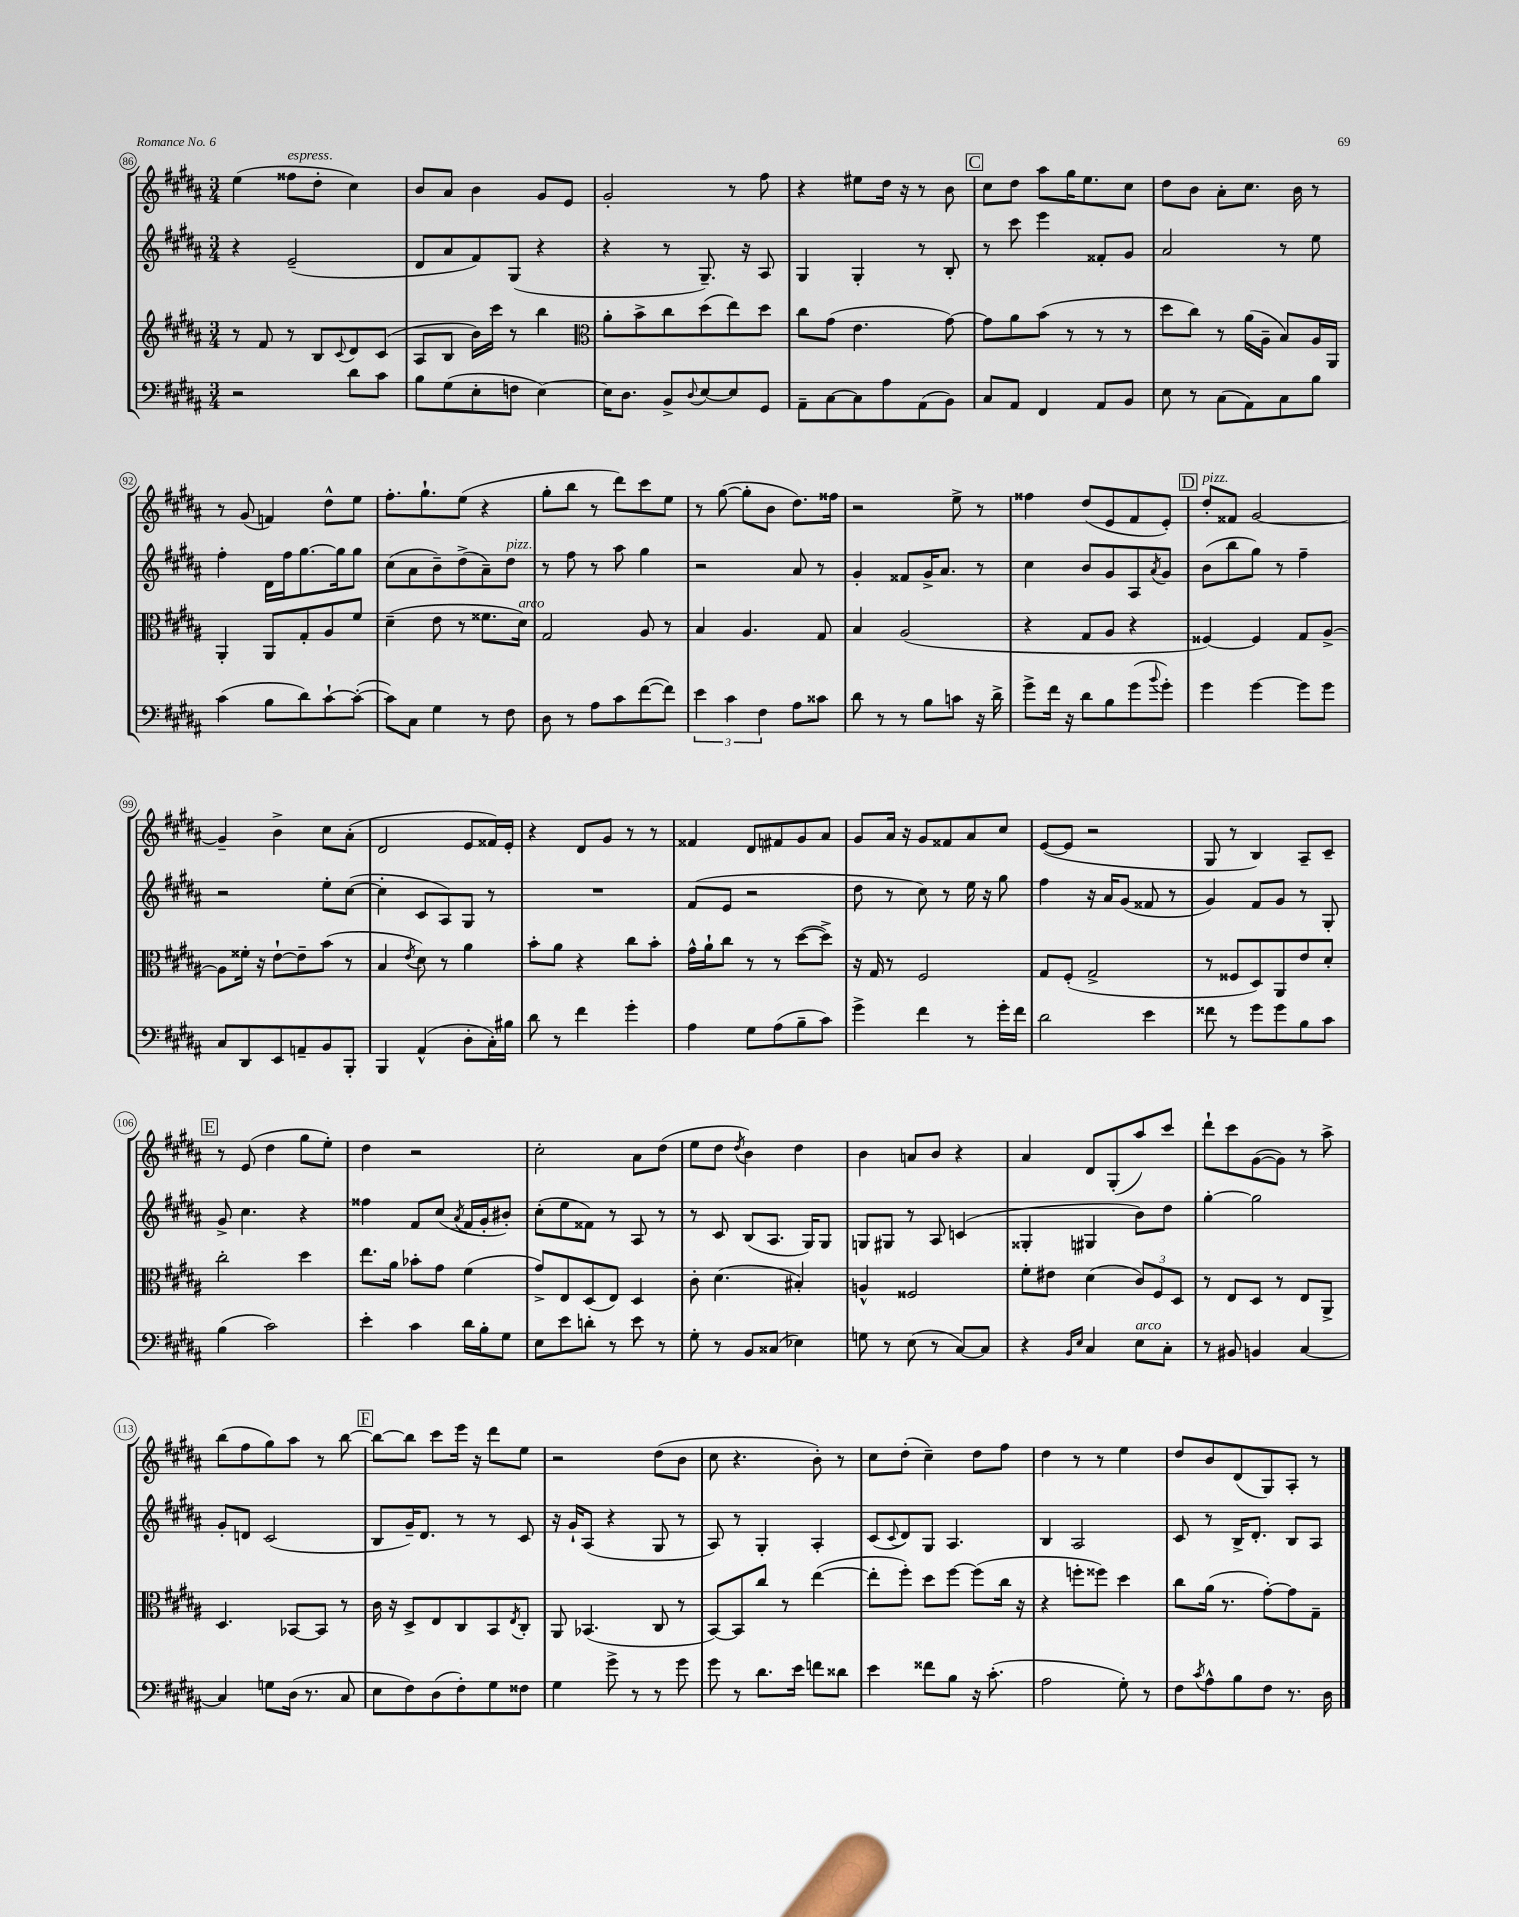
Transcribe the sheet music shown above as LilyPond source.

<<
\new StaffGroup <<
\new Staff = "s0" {
    \clef treble \key b \major \numericTimeSignature \time 3/4
    e''4( fisis''8^\markup { \italic "espress." } dis''8-. cis''4) |
    b'8 ais'8 b'4 gis'8 e'8 |
    gis'2-. r8 fis''8 |
    r4 eis''8 dis''16 r16 r8 b'8 |
    \mark \markup { \box "C" } cis''8 dis''8 ais''8 gis''16 e''8. cis''8 |
    dis''8 b'8 ais'8-. cis''8. b'16 r8 |
    r8 gis'8( f'4) dis''8-^ e''8 |
    fis''8.-. gis''8.-! e''8( r4 |
    gis''8-. b''8 r8 dis'''8) cis'''8 e''8 |
    r8 gis''8~( gis''8-. b'8 dis''8.) fisis''16 |
    r2 e''8-> r8 |
    fisis''4 dis''8( e'8 fis'8 e'8-.) |
    \mark \markup { \box "D" } dis''8-.^\markup { \italic "pizz." } fisis'8 gis'2~ |
    gis'4-- b'4-> cis''8 ais'8-.( |
    dis'2 e'8 fisis'16) e'16-. |
    r4 dis'8 gis'8 r8 r8 |
    fisis'4 dis'8 fis'8 gis'8 ais'8 |
    gis'8 ais'16 r16 gis'8 fisis'8 ais'8 cis''8 |
    e'8~( e'8 r2 |
    gis8 r8 b4) ais8-- cis'8-- |
    \mark \markup { \box "E" } r8 e'8( dis''4 gis''8 e''8-.) |
    dis''4 r2 |
    cis''2-. ais'8 dis''8( |
    e''8 dis''8 \acciaccatura { dis''8 } b'4) dis''4 |
    b'4 a'8 b'8 r4 |
    ais'4 dis'8 gis8-.( ais''8) cis'''8 |
    dis'''8-! cis'''8 gis'8~( gis'8) r8 ais''8-> |
    b''8( fis''8 gis''8) ais''8 r8 b''8~ |
    \mark \markup { \box "F" } b''8~ b''8 cis'''8 e'''16 r16 dis'''8 e''8 |
    r2 dis''8( b'8 |
    cis''8 r4. b'8-.) r8 |
    cis''8 dis''8-.( cis''4--) dis''8 fis''8 |
    dis''4 r8 r8 e''4 |
    dis''8 b'8 dis'8( gis8) ais8-. r8 \bar "|." |
}
\new Staff = "s1" {
    \clef treble \key b \major \numericTimeSignature \time 3/4
    r4 e'2--( |
    dis'8 ais'8 fis'8) gis8( r4 |
    r4 r8 gis8.--) r16 ais8 |
    gis4 gis4-. r8 b8-. |
    \mark \markup { \box "C" } r8 cis'''8 e'''4 fisis'8-. gis'8 |
    ais'2 r8 e''8 |
    fis''4-. dis'16 fis''16 gis''8.~ gis''16 gis''8 |
    cis''8( ais'8 b'8--) dis''8->( ais'8--) dis''8^\markup { \italic "pizz." } |
    r8 fis''8 r8 ais''8 gis''4 |
    r2 ais'8 r8 |
    gis'4-. fisis'8 gis'16-> ais'8. r8 |
    cis''4 b'8 gis'8 ais8 \acciaccatura { ais'8 } gis'8 |
    \mark \markup { \box "D" } b'8( b''8 gis''8) r8 fis''4-- |
    r2 e''8-. cis''8~( |
    cis''4-. cis'8 ais8) gis8 r8 |
    R2. |
    fis'8( e'8 r2 |
    dis''8 r8 cis''8) r8 e''16 r16 gis''8 |
    fis''4 r16 ais'16 gis'8( fisis'8 r8 |
    gis'4) fis'8 gis'8 r8 gis8-. |
    \mark \markup { \box "E" } gis'8-> cis''4. r4 |
    fisis''4 fis'8 cis''8( \acciaccatura { ais'8 } fis'16 gis'16-. bis'8-.) |
    cis''8-.( e''8 fisis'8) r8 ais8 r8 |
    r8 cis'8 b8( ais8. gis16) gis8 |
    g8 gis8 r8 ais8 c'4( |
    gisis4-. gis4 b'8) dis''8 |
    gis''4~-. gis''2 |
    gis'8-. d'8 cis'2( |
    \mark \markup { \box "F" } b8 gis'16--) dis'8. r8 r8 cis'8 |
    r16 gis'16-! ais8( r4 gis8 r8 |
    ais8) r8 gis4-. ais4-. |
    cis'8( \appoggiatura { cis'8 } dis'8) gis8 ais4. |
    b4 ais2 |
    cis'8 r8 b16-> dis'8.-. b8 ais8 \bar "|." |
}
\new Staff = "s2" {
    \clef treble \key b \major \numericTimeSignature \time 3/4
    r8 fis'8 r8 b8 \appoggiatura { cis'8 } dis'8 cis'8( |
    ais8 b8 b'16) cis'''16 r8 b''4 |
    \clef alto ais'8-. b'8-> cis''8 dis''8( e''8) dis''8 |
    cis''8 gis'8( e'4. gis'8~) |
    \mark \markup { \box "C" } gis'8 ais'8 b'8( r8 r8 r8 |
    dis''8 cis''8) r8 ais'16( ais16-- b8) ais16 ais,16 |
    ais,4-. ais,8 gis8-. ais8 fis'8 |
    dis'4--( e'8 r8 fisis'8. dis'16^\markup { \italic "arco" }) |
    gis2 ais8 r8 |
    b4 ais4. gis8 |
    b4 ais2( |
    r4 gis8 ais8 r4 |
    \mark \markup { \box "D" } fisis4~) fisis4 gis8 ais8~-> |
    ais8 fisis'16-. r16 e'8~-! e'8-- b'8( r8 |
    b4 \acciaccatura { e'8 } dis'8) r8 ais'4 |
    b'8-. ais'8 r4 cis''8 b'8-. |
    gis'16-^ ais'16-! cis''8 r8 r8 dis''8~( dis''8->) |
    r16 gis16 r8 fis2 |
    gis8 fis8-.( gis2-> |
    r8 fisis8 dis8) ais,8 e'8 dis'8-. |
    \mark \markup { \box "E" } cis''2-. dis''4 |
    e''8. ais'16 bes'8-. gis'8 fis'4( |
    gis'8->) e8 dis8( e8) dis4 |
    cis'8-. dis'4.( bis4-.) |
    a4-^ fisis2 |
    fis'8-. eis'8 dis'4( \tuplet 3/2 { cis'8) fis8 dis8 } |
    r8 e8 dis8 r8 e8 ais,8-> |
    dis4. bes,8~ bes,8 r8 |
    \mark \markup { \box "F" } cis'16 r16 dis8-> e8 cis8 b,8 \acciaccatura { e8 } cis8-. |
    ais,8 bes,4.( cis8 r8 |
    b,8~) b,8 cis''8 r8 e''4~( |
    e''8-. fis''8-.) dis''8 fis''8~ fis''8( cis''16 r16 |
    r4 f''8-. fisis''8) dis''4 |
    cis''8 ais'16( r8. gis'8~-.) gis'8 gis8-- \bar "|." |
}
\new Staff = "s3" {
    \clef bass \key b \major \numericTimeSignature \time 3/4
    r2 dis'8 cis'8 |
    b8 gis8( e8-. f8 e4~) |
    e16 dis8. b,8-> \appoggiatura { dis8 } e8~ e8 gis,8 |
    ais,8-- cis8~ cis8 ais8 ais,8( b,8) |
    \mark \markup { \box "C" } cis8 ais,8 fis,4 ais,8 b,8 |
    e8 r8 cis8( ais,8) cis8 b8 |
    cis'4( b8 dis'8) cis'8~-! cis'8~-.( |
    cis'8) cis8 gis4 r8 fis8 |
    dis8 r8 ais8 cis'8 fis'8~( fis'8) |
    \tuplet 3/2 { e'4 cis'4 fis4 } ais8 cisis'8 |
    dis'8 r8 r8 b8 c'8 r16 dis'16-> |
    gis'8-> fis'16 r16 dis'8 b8 gis'8( \appoggiatura { b'8 } gis'8-.) |
    \mark \markup { \box "D" } gis'4 gis'4~ gis'8 gis'8 |
    cis8 dis,8 e,8 a,8-- b,8 b,,8-. |
    b,,4 ais,4-^( dis8-. cis16-.) bis16 |
    dis'8 r8 fis'4 gis'4-. |
    ais4 gis8 ais8( b8-- cis'8) |
    gis'4-> fis'4 r8 gis'16-. fis'16 |
    dis'2 e'4 |
    fisis'8 r8 gis'8 gis'8 b8 cis'8 |
    \mark \markup { \box "E" } b4( cis'2) |
    e'4-. cis'4 dis'16 b16-. gis8 |
    e8 e'8 d'8-. r8 e'8 r8 |
    gis8-. r8 b,8 cisis8( ees4) |
    g8 r8 e8( r8 cis8~) cis8 |
    r4 \grace { b,16 e16 } cis4 e8^\markup { \italic "arco" } cis8-. |
    r8 bis,8 b,4 cis4~ |
    cis4 g8 dis16( r8. cis8 |
    \mark \markup { \box "F" } e8 fis8) dis8( fis8-.) gis8 fisis8 |
    gis4 gis'8-> r8 r8 gis'8 |
    gis'8 r8 dis'8. e'16 f'8 disis'8 |
    e'4 fisis'8 b8 r16 cis'8.-.( |
    ais2 gis8-.) r8 |
    fis8 \acciaccatura { cis'8 } ais8-^ b8 fis8 r8. dis16 \bar "|." |
}
>>
>>
\layout { \context { \Score currentBarNumber = #86 \override BarNumber.stencil = #(make-stencil-circler 0.1 0.3 ly:text-interface::print) } }
